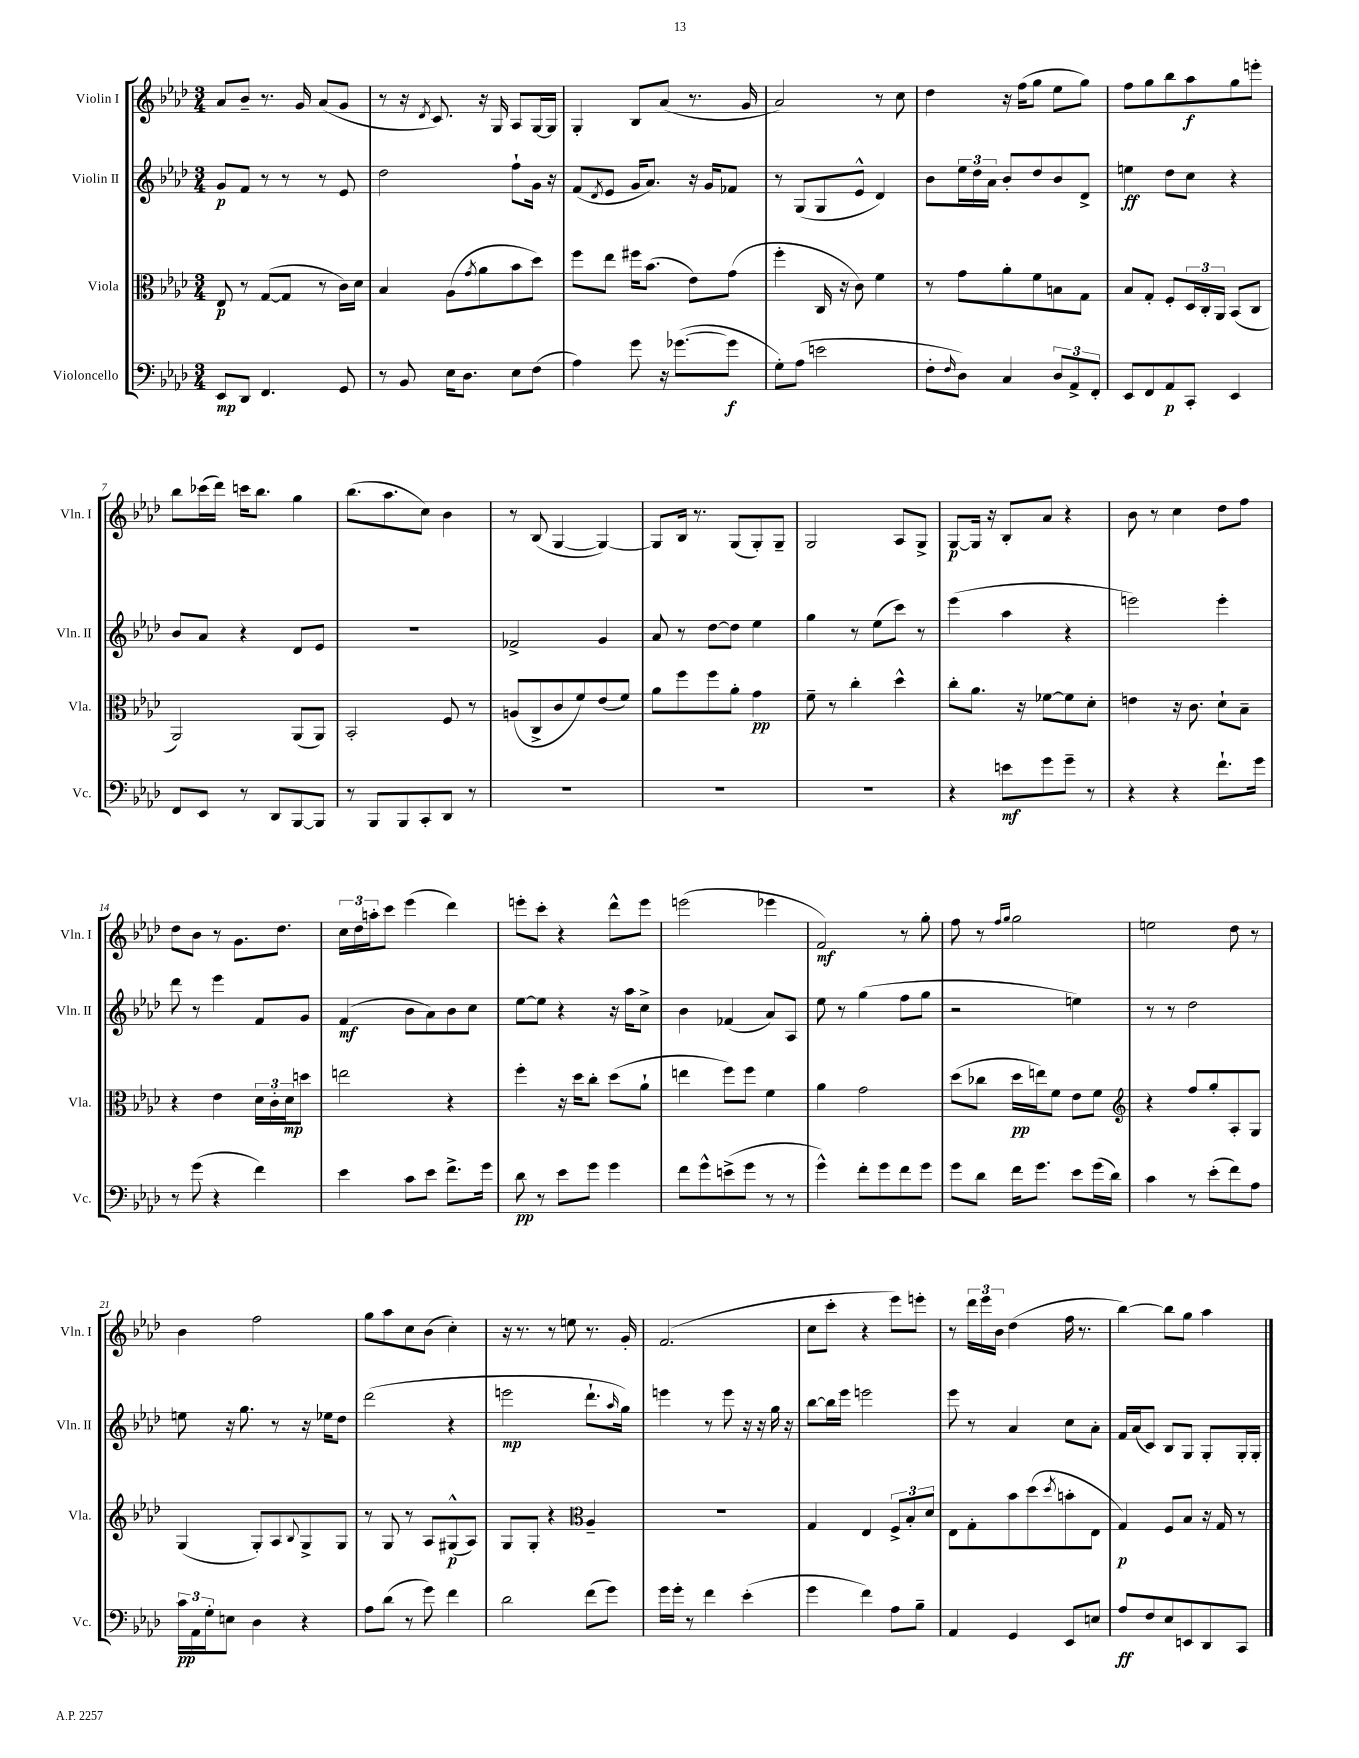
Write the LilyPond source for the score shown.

<<
\new StaffGroup <<
\new Staff = "s0" \with { instrumentName = "Violin I" shortInstrumentName = "Vln. I" } {
    \clef treble \key aes \major \numericTimeSignature \time 3/4
    aes'8 bes'8-- r8. g'16 aes'8( g'8 |
    r8 r16 \acciaccatura { des'8 } c'8.) r16 g16 aes8 g16~ g16 |
    g4-. bes8 aes'8( r8. g'16 |
    aes'2) r8 c''8 |
    des''4 r16 f''16( g''8 ees''8 g''8) |
    f''8 g''8 bes''8 aes''8\f g''8 e'''8-. |
    bes''8 ces'''16( des'''16) c'''16 bes''8. g''4 |
    bes''8.( aes''8. c''8) bes'4 |
    r8 bes8( g4~ g4~) |
    g8 bes16 r8. g8( g8-.) g8-- |
    g2 aes8 g8-> |
    g8~\p g16 r16 bes8-. aes'8 r4 |
    bes'8 r8 c''4 des''8 f''8 |
    des''8 bes'8 r8 g'8. des''8. |
    \tuplet 3/2 { c''16 des''16 a''16-. } c'''8 ees'''4( des'''4) |
    e'''8-. c'''8-. r4 des'''8-^ e'''8 |
    e'''2( ees'''4 |
    f'2\mf) r8 g''8-. |
    f''8 r8 \grace { f''16 g''16 } g''2 |
    e''2 des''8 r8 |
    bes'4 f''2 |
    g''8 aes''8 c''8 bes'8( c''4-.) |
    r16 r8. r8 e''8 r8. g'16-. |
    f'2.( |
    c''8 c'''8-. r4 ees'''8) e'''8-. |
    r8 \tuplet 3/2 { des'''16 ees'''16 bes'16 } des''4( f''16 r8. |
    bes''4~) bes''8 g''8 aes''4 \bar "|." |
}
\new Staff = "s1" \with { instrumentName = "Violin II" shortInstrumentName = "Vln. II" } {
    \clef treble \key aes \major \numericTimeSignature \time 3/4
    g'8\p f'8 r8 r8 r8 ees'8 |
    des''2 f''8-! g'16 r16 |
    f'8( \acciaccatura { des'8 } ees'8 g'16 aes'8.) r16 g'16 fes'8 |
    r8 g8( g8 ees'8-^ des'4) |
    bes'8 \tuplet 3/2 { ees''16 des''16 aes'16 } bes'8-. des''8 bes'8 des'8-> |
    e''4\ff des''8 c''8 r4 |
    bes'8 aes'8 r4 des'8 ees'8 |
    R2. |
    fes'2-> g'4 |
    aes'8 r8 des''8~ des''8 ees''4 |
    g''4 r8 ees''8( c'''8) r8 |
    ees'''4( aes''4 r4 |
    e'''2) e'''4-. |
    des'''8 r8 ees'''4 f'8 g'8 |
    f'4\mf( bes'8 aes'8) bes'8 c''8 |
    ees''8~ ees''8 r4 r16 aes''16 c''8-> |
    bes'4 fes'4( aes'8) aes8 |
    ees''8 r8 g''4( f''8 g''8 |
    r2 e''4) |
    r8 r8 des''2 |
    e''8 r16 g''8. r8 r16 ees''16 des''8 |
    des'''2( r4 |
    e'''2\mp des'''8.-! \grace { aes''16 } g''16) |
    e'''4 r8 e'''8 r16 r16 g''16 r16 |
    bes''8~ bes''16 ees'''16 e'''2 |
    ees'''8 r8 aes'4 c''8 aes'8-. |
    f'16 aes'16( c'8) bes8 g8 g8-. g16-. g16-. \bar "|." |
}
\new Staff = "s2" \with { instrumentName = "Viola" shortInstrumentName = "Vla." } {
    \clef alto \key aes \major \numericTimeSignature \time 3/4
    ees8\p r8 g8~( g8 r8 c'16) des'16 |
    bes4 aes8( \acciaccatura { g'8 } aes'8 bes'8 des''8) |
    f''8 ees''8 fis''16 bes'8.( ees'8) g'8( |
    f''4-. c16 r16 c'8) f'4 |
    r8 g'8 aes'8-. f'8 b8 g8 |
    bes8 g8-. f8-. \tuplet 3/2 { des16 c16-. aes,16 } bes,8( c8 |
    aes,2) aes,8( aes,8) |
    bes,2-. f8 r8 |
    a8( c8-> c'8 f'8) ees'8( f'8) |
    aes'8 f''8 f''8 aes'8-. g'4\pp |
    f'8-- r8 c''4-. des''4-^ |
    c''8-. aes'8. r16 fes'8~ fes'8 des'8-. |
    e'4 r16 c'8. des'8-! bes8-- |
    r4 ees'4 \tuplet 3/2 { des'16 c'16-. des'16\mp } d''8 |
    e''2 r4 |
    f''4-. r16 des''16 c''8-. des''8( aes'8-! |
    e''4 f''8) f''8 f'4 |
    aes'4 g'2 |
    des''8( ces''8 des''16\pp e''16) f'8 ees'8 f'8 |
    \clef treble r4 f''8 g''8-. aes8-. g8 |
    g4( g8-.) aes8 \appoggiatura { bes8 } g8-> g8 |
    r8 g8 r8 aes8 gis8-^\p( aes8) |
    g8 g8-. r4 \clef alto aes4-- |
    R2. |
    g4 ees4 \tuplet 3/2 { f8-> bes8-. des'8 } |
    ees8 g8-. bes'8 des''8( \acciaccatura { des''8 } b'8-. ees8 |
    g4\p) f8 bes8 r16 g16 r8 \bar "|." |
}
\new Staff = "s3" \with { instrumentName = "Violoncello" shortInstrumentName = "Vc." } {
    \clef bass \key aes \major \numericTimeSignature \time 3/4
    ees,8\mp des,8 f,4. g,8 |
    r8 bes,8 ees16 des8. ees8 f8( |
    aes4) g'8 r16 ges'8.~( ges'8\f |
    g8-.) aes8( e'2 |
    f8-. \grace { f16 } des8) c4 \tuplet 3/2 { des8 aes,8-> f,8-. } |
    ees,8 f,8 aes,8\p c,8-. ees,4 |
    f,8 ees,8 r8 des,8 bes,,8~ bes,,8 |
    r8 bes,,8 bes,,8 c,8-. des,8 r8 |
    R2. |
    R2. |
    R2. |
    r4 e'8\mf g'8 g'8-- r8 |
    r4 r4 f'8.-! g'16 |
    r8 g'8( r4 f'4) |
    ees'4 c'8 ees'8 f'8.-> g'16 |
    des'8\pp r8 ees'8 g'8 g'4 |
    f'8 g'8-^ e'8->( g'8 r8 r8 |
    g'4-^) f'8-. g'8 f'8 g'8 |
    g'8 des'8 f'16 g'8. ees'8 g'16( des'16) |
    c'4 r8 ees'8-.( f'8) aes8 |
    \tuplet 3/2 { c'16\pp aes,16 g16-. } e8 des4 r4 |
    aes8 des'8( r8 g'8) f'4 |
    des'2 f'8( g'8) |
    g'16 g'16-. r8 f'4 ees'4-.( |
    g'4 f'4) aes8 bes8-- |
    aes,4 g,4 ees,8 e8 |
    aes8\ff f8 ees8 e,8 des,8 c,8 \bar "|." |
}
>>
>>
